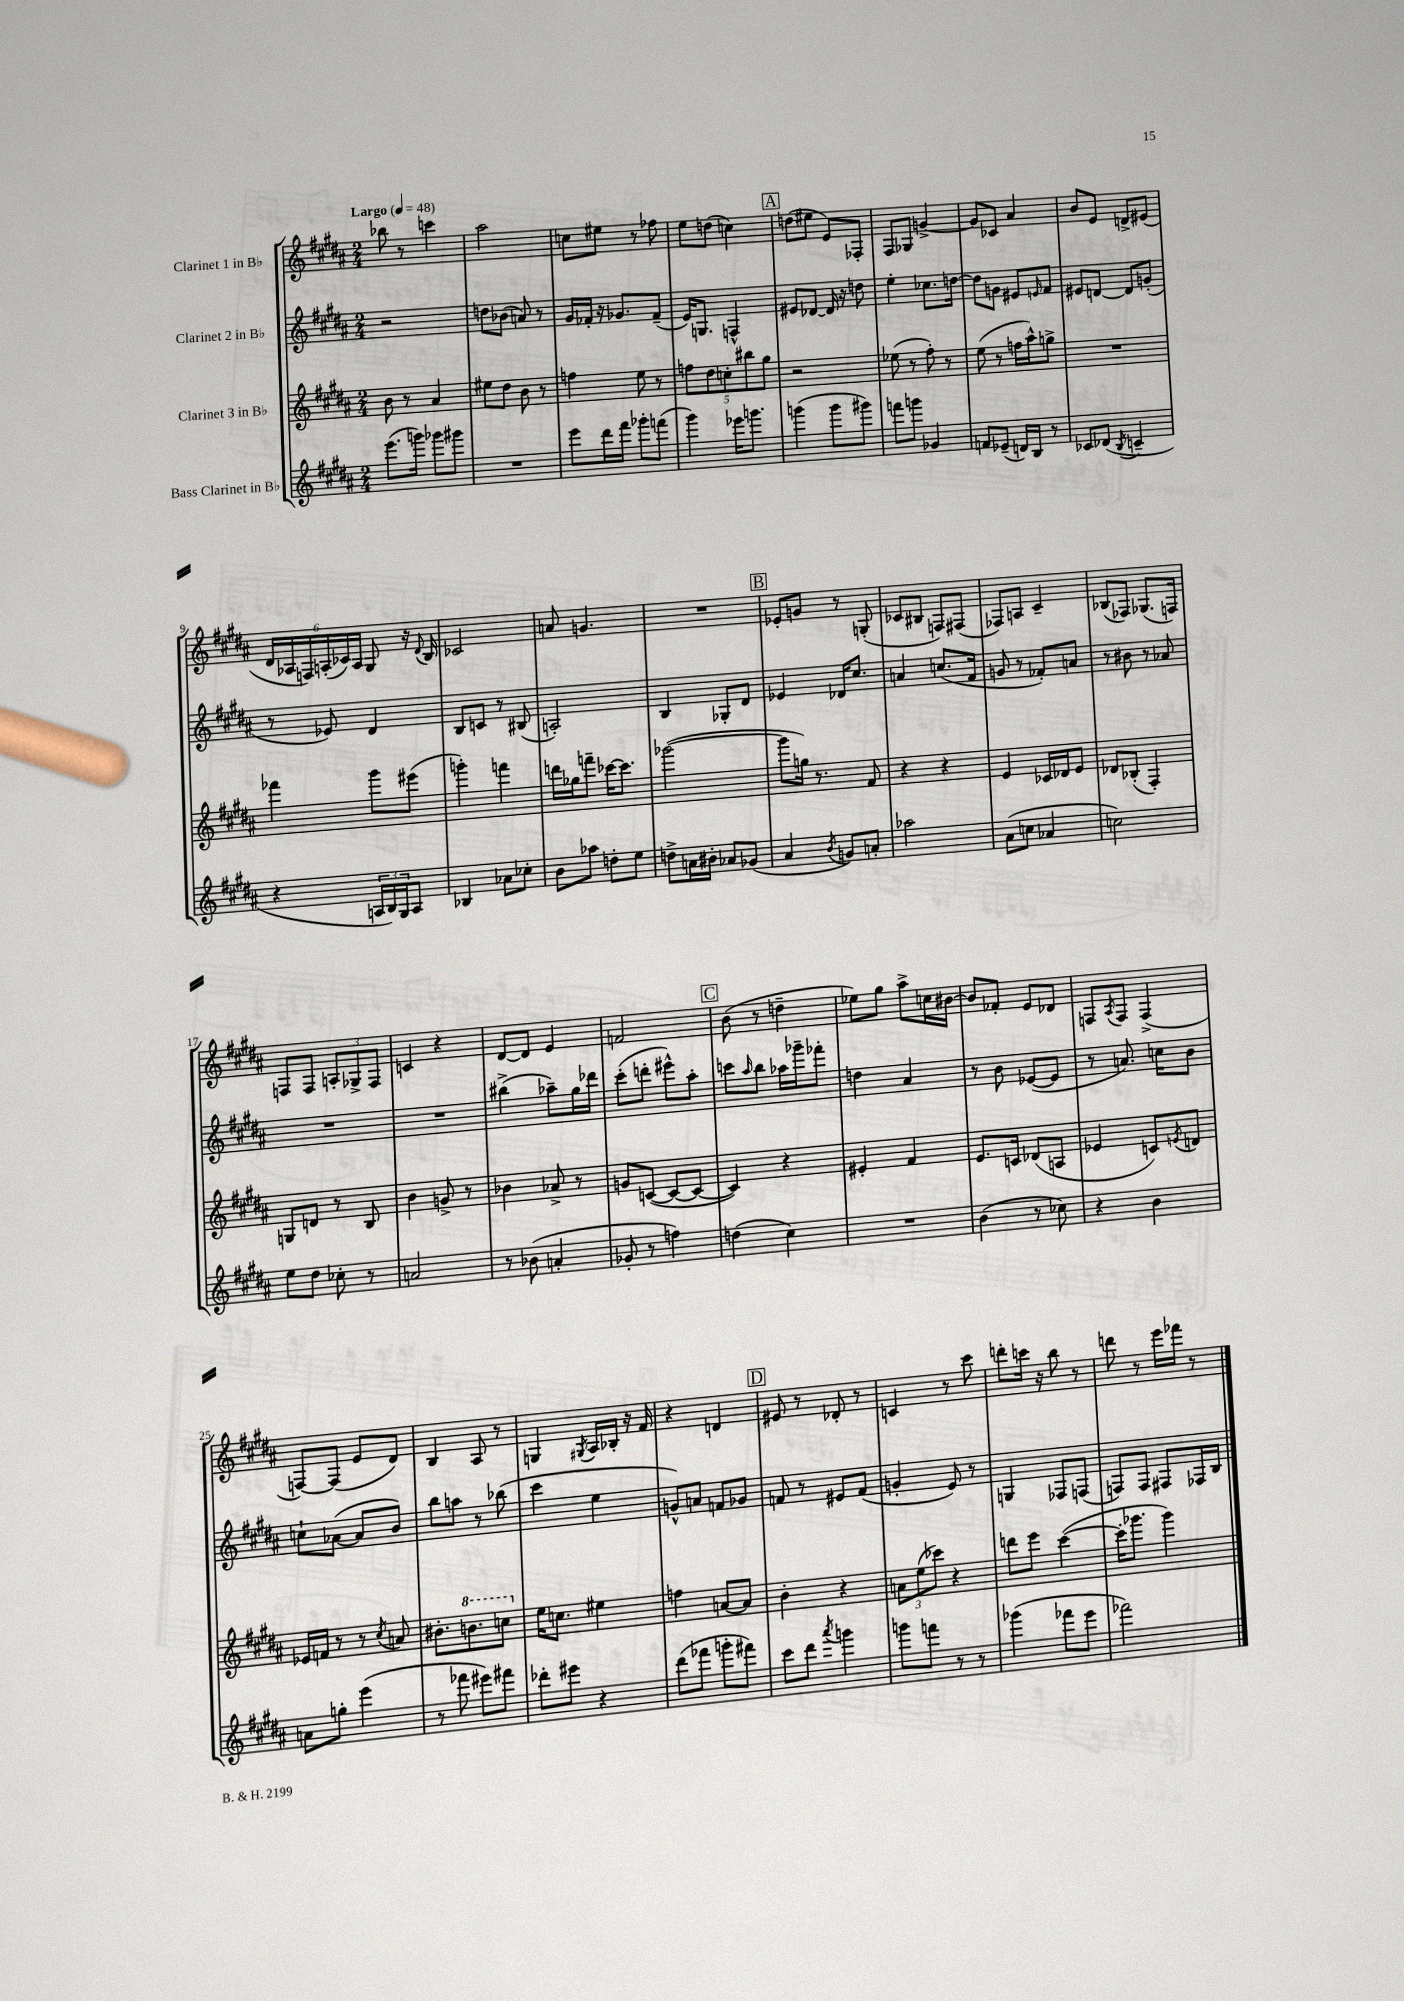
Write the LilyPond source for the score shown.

<<
\new StaffGroup <<
\new Staff = "s0" \with { instrumentName = "Clarinet 1 in Bb" } {
    \clef treble \key b \major \numericTimeSignature \time 2/4 \tempo "Largo" 4 = 48
    bes''8 r8 c'''4 |
    ais''2 |
    c''8 eis''8 r8 fes''8 |
    e''8 d''8( c''4) |
    \mark \markup { \box "A" } d''8( eis''8 e'8) fes8-. |
    fis8 ges8 g'4~-> |
    g'8 ces'8 ais'4 |
    b'8 e'8 d'8-> eis'8( |
    \tuplet 6/4 { dis'16 aes16 f16) a16-.( ces'16) a16 } gis8 r16 \appoggiatura { dis'8 } b16 |
    ces'2 |
    a'8 g'4. |
    R2 |
    \mark \markup { \box "B" } ees'8-. g'8 r8 g8-.( |
    ces'8 bis8 f8) fis8( |
    fes8) a8 cis'4-- |
    bes8( fes8) ges8.( f16) |
    f8 f8 \tuplet 3/2 { a8-. ges8-> f8 } |
    c'4 r4 |
    dis'8~ dis'8 e'4 |
    f'2 |
    \mark \markup { \box "C" } b'8( r8 d''4-- |
    ees''8) gis''8 ais''8-> c''16 bis'16~ |
    bis'8 fes'8-. e'8 des'8 |
    f8 \acciaccatura { ais8 } f8 f4->( |
    f8~) f8( e'8 dis'8) |
    b4 ais8 r8 |
    g4 \acciaccatura { gis8 } ais16 bes16-. r16 fis'16 |
    r4 d'4 |
    \mark \markup { \box "D" } eis'8 r8 des'8-. r8 |
    c'4 r8 cis'''8 |
    d'''8-. c'''16 r16 b''8 r8 |
    d'''8 r8 e'''16 fes'''16 r8 \bar "|." |
}
\new Staff = "s1" \with { instrumentName = "Clarinet 2 in Bb" } {
    \clef treble \key b \major \numericTimeSignature \time 2/4
    r2 |
    d''8 bes'8( a'8) r8 |
    gis'16 fes'16-. r16 ges'8. fes'8--( |
    e'16) g8. f4-^ |
    \mark \markup { \box "A" } eis'8 des'8~ des'16 r16 d''8 |
    e''4-. ces''8. d''16~ |
    d''8 g'8 eis'8 \grace { e'16 } fis'8 |
    eis'8 d'8~ d'8 g'8-.( |
    r8 ees'8) dis'4 |
    b8 c'8 r8 bis8( |
    a2-.) |
    b4 ges8-. dis'8 |
    \mark \markup { \box "B" } ees'4 des'16 cis''8. |
    a'4 c''8.( fis'16 |
    g'8 r8 fes'8-.) a'8 |
    r8 bis'8 r8 aes'8 |
    R2 |
    R2 |
    bis''4->( aes''8--) gis''16 des'''16 |
    cis'''8-.( d'''8-. eis'''8-^) ais''8-. |
    \mark \markup { \box "C" } c'''8 \grace { ais''16 } b''8 aes''16 ges'''16-- fes'''8-. |
    d''4 ais'4 |
    r8 b'8 ees'8~( ees'8 |
    r8 a'8.) c''16 b'8 |
    c''8-! aes'8~( aes'8 b'8) |
    b''8 a''8 r8 bes''8( |
    cis'''4 e''4 |
    g'8-^) a'8 f'8 ges'8 |
    \mark \markup { \box "D" } f'8 r8 eis'8 f'8( |
    g'4-. e'8) r8 |
    g4 fes8 f8( |
    f8) f8 fis8 fes16 b16 \bar "|." |
}
\new Staff = "s2" \with { instrumentName = "Clarinet 3 in Bb" } {
    \clef treble \key b \major \numericTimeSignature \time 2/4
    b'8 r8 ais'4 |
    eis''8 dis''8 b'8 r8 |
    f''4 e''8 r8 |
    \tuplet 5/4 { f''8 dis''8 c''8-. bis''8 gis''8 } |
    \mark \markup { \box "A" } r2 |
    ees''8( r8 fis''8-.) r8 |
    e''8( r8 f''16 ais''16-^) g''8-> |
    R2 |
    fes'''4 gis'''8 eis'''8( |
    g'''4-.) f'''4 |
    d'''16 ges''16 f'''8-- ces'''16~ ces'''8. |
    ges'''2~( |
    \mark \markup { \box "B" } ges'''8 g''16) r8. fis'8 |
    r4 r4 |
    e'4 ces'16 des'16 e'8 |
    des'8 bes8-.( fis4-.) |
    g8 d'8 r8 b8 |
    b'4 g'8-> r8 |
    bes'4 aes'8-> r8 |
    g'8 c'8~( c'8~ c'8~ |
    \mark \markup { \box "C" } c'4) r4 |
    eis'4-. fis'4 |
    e'8. c'16 des'8( a8 |
    ees'4 c'8) \acciaccatura { e'8 } d'8 |
    ees'16 f'16 r8 r8 \acciaccatura { cis''8 } a'8 |
    bis'8.-. \ottava #1 b''!8. c'''8 \ottava #0 |
    e''16 c''8. eis''4 |
    f''4 a'8~ a'8 |
    \mark \markup { \box "D" } b'4-. r4 |
    \tuplet 3/2 { a'8 e''8( ces'''8) } r4 |
    d'''8 e'''8 cis'''4~( |
    cis'''16-. ges'''8. ges'''4) \bar "|." |
}
\new Staff = "s3" \with { instrumentName = "Bass Clarinet in Bb" } {
    \clef treble \key b \major \numericTimeSignature \time 2/4
    e'''8.( g'''16) ges'''8 gis'''8 |
    R2 |
    e'''8 dis'''16 fis'''16 ges'''8-. f'''8( |
    gis'''4) ees'''16 g'''8. |
    \mark \markup { \box "A" } g'''4( g'''8 gis'''8) |
    f'''8 g'''8 ges'4 |
    f'8 ees'8--( d'16) b16 r8 |
    ces'8 des'8( \acciaccatura { b8 } c'4-- |
    r4 \tuplet 3/2 { a16 b16) gis16 } a8 |
    bes4 aes'8 ces''8-. |
    b'8 aes''8 d''8-. e''8 |
    d''8-> a'16 bis'16-. aes'8 ges'8( |
    \mark \markup { \box "B" } ais'4 \acciaccatura { b'8 } g'8) a'8-. |
    aes''2 |
    ais'8( c''8 aes'4 |
    c''2) |
    e''8 dis''8 ces''8-. r8 |
    a'2 |
    r8 bes'8( a'4-. |
    ges'8-. r8 f''4) |
    \mark \markup { \box "C" } d''4( cis''4) |
    R2 |
    b'4( r8 ces''8) |
    r4 b'4 |
    a'8 g''8-. e'''4( |
    r8 fes'''8 eis'''8) fis'''8 |
    des'''8-. eis'''8 r4 |
    dis'''8( fes'''8 g'''8-. fis'''8) |
    \mark \markup { \box "D" } cis'''8 dis'''8 \acciaccatura { ais'''8 } g'''4 |
    g'''8 f'''8 r8 r8 |
    ges'''4( fes'''8 e'''8 |
    fes'''2) \bar "|." |
}
>>
>>
